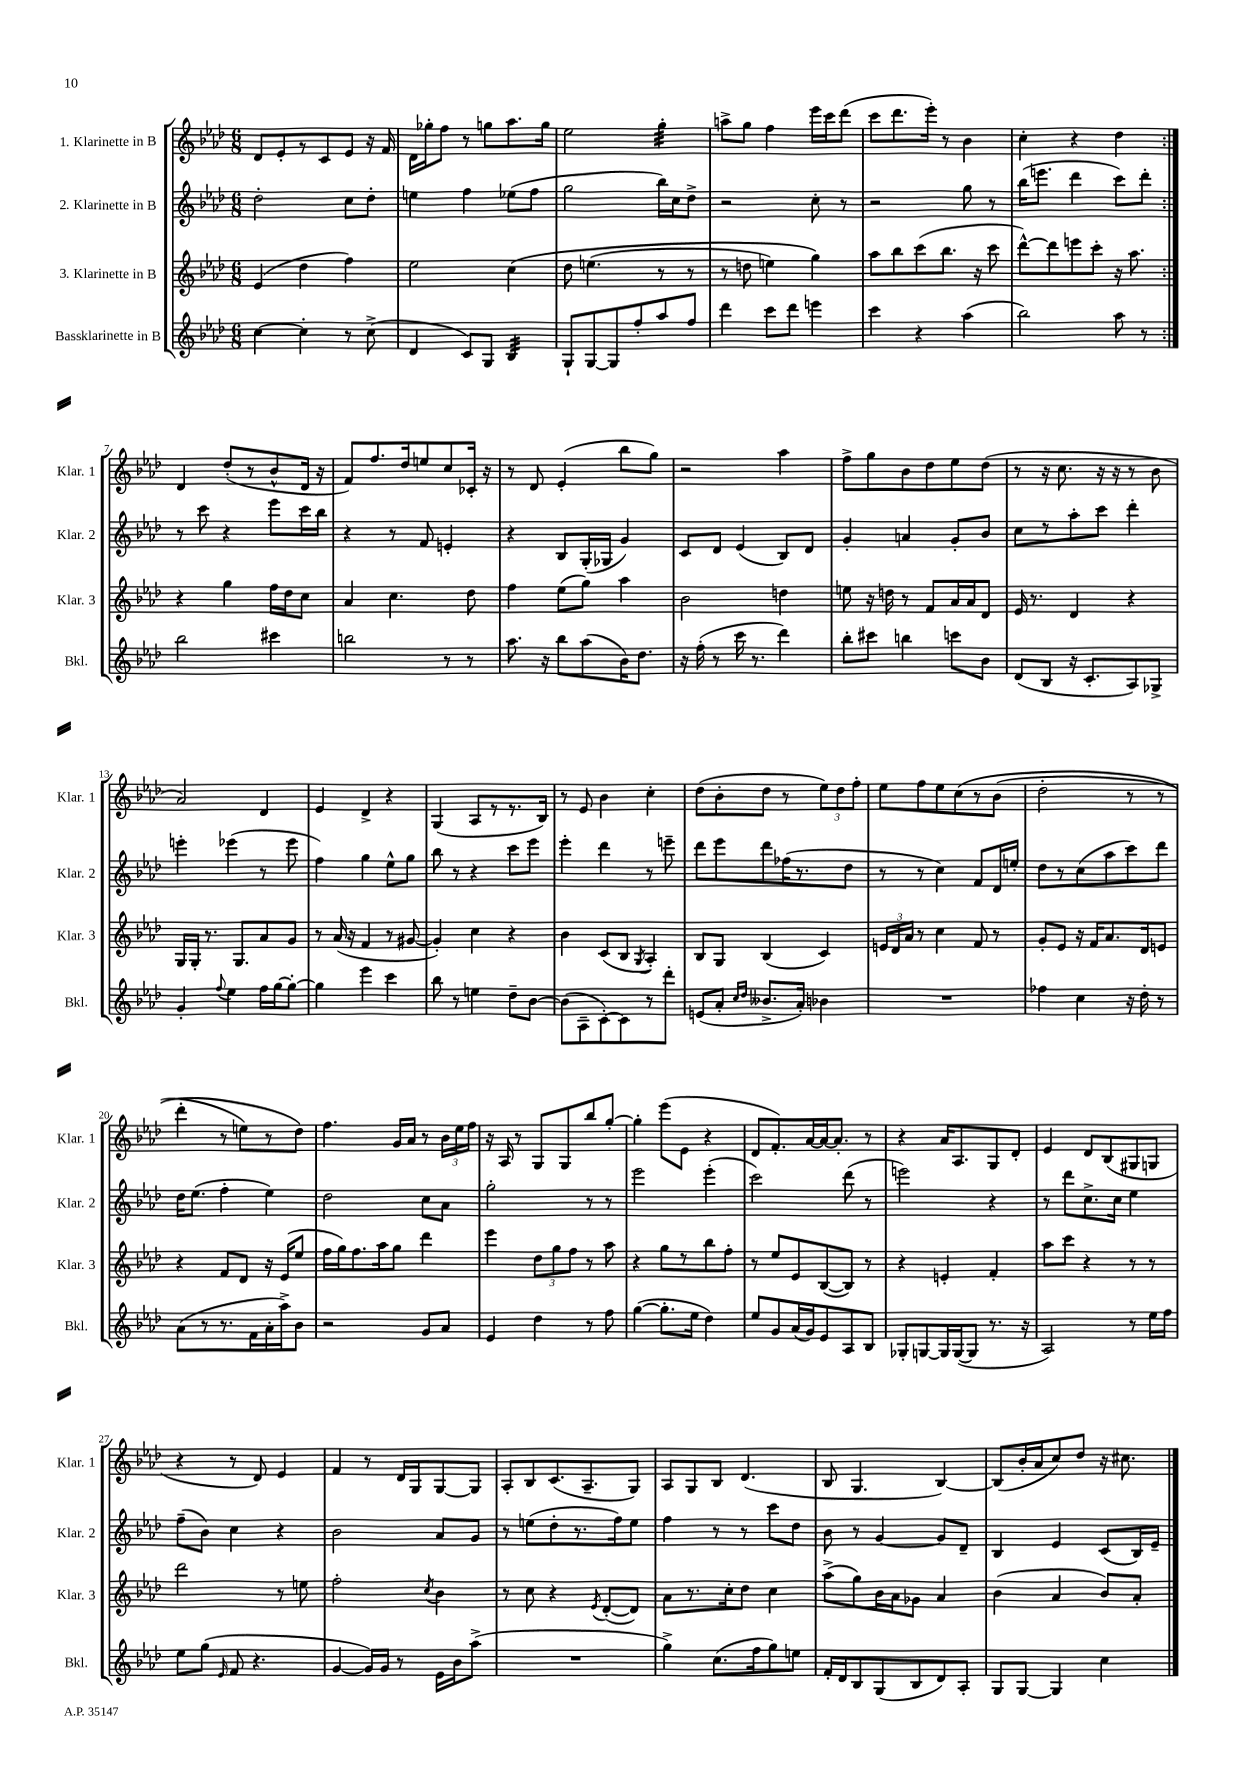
<<
\new StaffGroup <<
\new Staff = "s0" \with { instrumentName = "1. Klarinette in B" shortInstrumentName = "Klar. 1" } {
    \clef treble \key aes \major \numericTimeSignature \time 6/8
    \autoBeamOff \repeat volta 2 { des'8[ ees'8-. r8 c'8 ees'8] r16 f'16 |
    des'16[ ges''16-. f''8] r8 g''8[ aes''8. g''16] |
    ees''2 g''4:32-. |
    a''8[-> g''8] f''4 ees'''16[ c'''16 des'''8]( |
    c'''8[ des'''8. ees'''16]-.) r8 bes'4 |
    c''4-. r4 des''4 | }
    des'4 des''8[-.( r8 bes'8-^ des'16] r16 |
    f'8[) f''8. des''16 e''8 c''8 ces'16]-. r16 |
    r8 des'8 ees'4-.( bes''8[ g''8]) |
    r2 aes''4 |
    f''8[-> g''8 bes'8 des''8 ees''8 des''8]( |
    r8 r16 c''8. r16 r16 r8 bes'8 |
    aes'2) des'4 |
    ees'4 des'4-> r4 |
    g4( aes8[ r8 r8. bes16]) |
    r8 ees'8 bes'4 c''4-. |
    des''8[( bes'8-. des''8] r8 \tuplet 3/2 { ees''8[) des''8 f''8]-. } |
    ees''8[ f''8 ees''8 c''8\( r8 bes'8]( |
    des''2-. r8 r8 |
    des'''4-. r8 e''8[) r8 des''8]\) |
    f''4. g'16[ aes'16] r8 \tuplet 3/2 { bes'16[ ees''16 f''16] } |
    r16 aes16 r8 g8[ g8 bes''8 g''8]~-. |
    g''4-. ees'''8[( ees'8] r4 |
    des'8[ f'8.-.) aes'16~ aes'16~ aes'8.]-. r8 |
    r4 aes'16[ aes8. g8 des'8]-. |
    ees'4 des'8[ bes8( gis8 g8] |
    r4 r8 des'8) ees'4 |
    f'4 r8 des'16[ g16 g8~ g8] |
    aes8[-. bes8 c'8.( aes8.-- g8]) |
    aes8[ g8 bes8] des'4.( |
    bes8 g4. bes4~) |
    bes8[( bes'16-. aes'16 c''8) des''8] r16 cis''8. \bar "|." |
}
\new Staff = "s1" \with { instrumentName = "2. Klarinette in B" shortInstrumentName = "Klar. 2" } {
    \clef treble \key aes \major \numericTimeSignature \time 6/8
    \autoBeamOff \repeat volta 2 { des''2-. c''8[ des''8]-. |
    e''4 f''4 ees''8[( f''8] |
    g''2 bes''16[) c''16 des''8]-> |
    r2 c''8-. r8 |
    r2 g''8 r8 |
    bes''16[( e'''8.] des'''4 c'''8[) des'''8]-. | }
    r8 c'''8 r4 ees'''8[ c'''16 bes''16] |
    r4 r8 f'8 e'4-. |
    r4 bes8[ g16-.( ges16] g'4) |
    c'8[ des'8] ees'4( bes8[) des'8] |
    g'4-. a'4 g'8[-. bes'8] |
    c''8[ r8 aes''8-. c'''8] des'''4-. |
    e'''4-. ees'''4( r8 ees'''8 |
    f''4) g''4 ees''8[-^ g''8] |
    bes''8 r8 r4 c'''8[ ees'''8] |
    ees'''4-. des'''4 r8 e'''8-- |
    des'''8[ ees'''8 des'''8 fes''16( r8. des''8] |
    r8 r8 c''4) f'8[ des'16 e''16]-. |
    des''8[ r8 c''8( aes''8 c'''8) des'''8] |
    des''16[ ees''8.]( f''4-. ees''4) |
    des''2 c''8[ aes'8] |
    g''2-. r8 r8 |
    ees'''2 ees'''4-.( |
    c'''2) des'''8( r8 |
    e'''2) r4 |
    r8 des'''8[ c''8.-> c''16] ees''4 |
    f''8[--( bes'8]) c''4 r4 |
    bes'2 aes'8[ g'8] |
    r8 e''8[( des''8-. r8. f''16) e''8] |
    f''4 r8 r8 c'''8[ des''8] |
    bes'8 r8 g'4~ g'8[ des'8]-- |
    bes4 ees'4 c'8[( bes16) ees'16]-- \bar "|." |
}
\new Staff = "s2" \with { instrumentName = "3. Klarinette in B" shortInstrumentName = "Klar. 3" } {
    \clef treble \key aes \major \numericTimeSignature \time 6/8
    \autoBeamOff \repeat volta 2 { ees'4( des''4 f''4) |
    ees''2 c''4\( |
    des''8 e''4.( r8 r8 |
    r8 d''8 e''4) g''4\) |
    aes''8[ bes''8 c'''8( bes''8.] r16 c'''8 |
    des'''8[~-^) des'''8 e'''8 c'''8]-. r16 aes''8. | }
    r4 g''4 f''16[ des''16 c''8] |
    aes'4 c''4. des''8 |
    f''4 ees''8[( g''8]) aes''4 |
    bes'2 d''4 |
    e''8 r16 d''16 r8 f'8[ aes'16 aes'16 des'8] |
    ees'16 r8. des'4 r4 |
    g16[ g16]-. r8. g8.[ aes'8 g'8] |
    r8 aes'16( r16 f'4 r8 gis'8~ |
    gis'4-.) c''4 r4 |
    bes'4 c'8[( bes8] \acciaccatura { g8 } aes4-.) |
    bes8[ g8] bes4( c'4) |
    \tuplet 3/2 { e'16[ des'16 aes'16] } r8 c''4 f'8 r8 |
    g'8[-. ees'8] r16 f'16[ aes'8. des'16 e'8] |
    r4 f'8[ des'8] r16 ees'16[( ees''8] |
    f''16[ g''16) f''8. aes''16 g''8] des'''4 |
    ees'''4 \tuplet 3/2 { des''8[ g''8 f''8] } r8 aes''8 |
    r4 g''8[ r8 bes''8 f''8]-. |
    r8 ees''8[ ees'8 bes8~( bes8]) r8 |
    r4 e'4-. f'4-. |
    aes''8[ c'''8] r4 r8 r8 |
    des'''2 r8 e''8 |
    f''2-. \acciaccatura { c''8 } bes'4 |
    r8 c''8 r4 \acciaccatura { ees'8 } des'8[~-.( des'8]) |
    aes'8[ r8. c''16-. des''8] c''4 |
    aes''8[->( g''8) bes'16 aes'16 ges'8] aes'4 |
    bes'4( aes'4 bes'8[) aes'8]-. \bar "|." |
}
\new Staff = "s3" \with { instrumentName = "Bassklarinette in B" shortInstrumentName = "Bkl." } {
    \clef treble \key aes \major \numericTimeSignature \time 6/8
    \autoBeamOff \repeat volta 2 { c''4~ c''4-. r8 c''8->( |
    des'4 c'8[) g8] bes4:32 |
    g8[-! g8~ g8 f''8-. aes''8 f''8] |
    des'''4 c'''8[ des'''8] e'''4 |
    c'''4 r4 aes''4( |
    bes''2) aes''8 r8 | }
    bes''2 cis'''4 |
    b''2 r8 r8 |
    aes''8. r16 bes''8[ aes''8( bes'16) des''8.] |
    r16 f''16-.( r8 c'''16 r8. des'''4) |
    bes''8[-. cis'''8] b''4 c'''8[ bes'8] |
    des'8[( bes8] r16 c'8.[-. aes8) ges8]-> |
    g'4-. \appoggiatura { f''8 } ees''4 f''16[ g''16~ g''8]~-. |
    g''4 ees'''4 c'''4 |
    bes''8 r8 e''4 des''8[-- bes'8]~ |
    bes'8[( aes8-- c'8~-.) c'8 r8 des'''8]-. |
    e'8[( aes'8]-. \grace { c''16[ des''16] } beses'8.[-> aes'16]-.) bes'4 |
    R2. |
    fes''4 c''4 r16 des''16-. r8 |
    aes'8[( r8 r8. f'16 aes'16-. aes''16->) bes'8] |
    r2 g'8[ aes'8] |
    ees'4 des''4 r8 f''8 |
    g''4~( g''8.[-. ees''16] des''4) |
    ees''8[ g'8 aes'16( g'16) ees'8 aes8 bes8] |
    ges8[-. g8~ g16 g16~( g8] r8. r16 |
    aes2) r8 ees''16[ f''16] |
    ees''8[ g''8]( \grace { ees'16 } f'8 r4. |
    g'4~ g'16[) g'16] r8 ees'16[ bes'16 aes''8]->( |
    R2. |
    g''4->) c''8.[( f''16 g''8) e''8] |
    f'16[-. des'16 bes8 g8( bes8 des'8) aes8]-. |
    g8[ g8]~ g4 c''4 \bar "|." |
}
>>
>>
